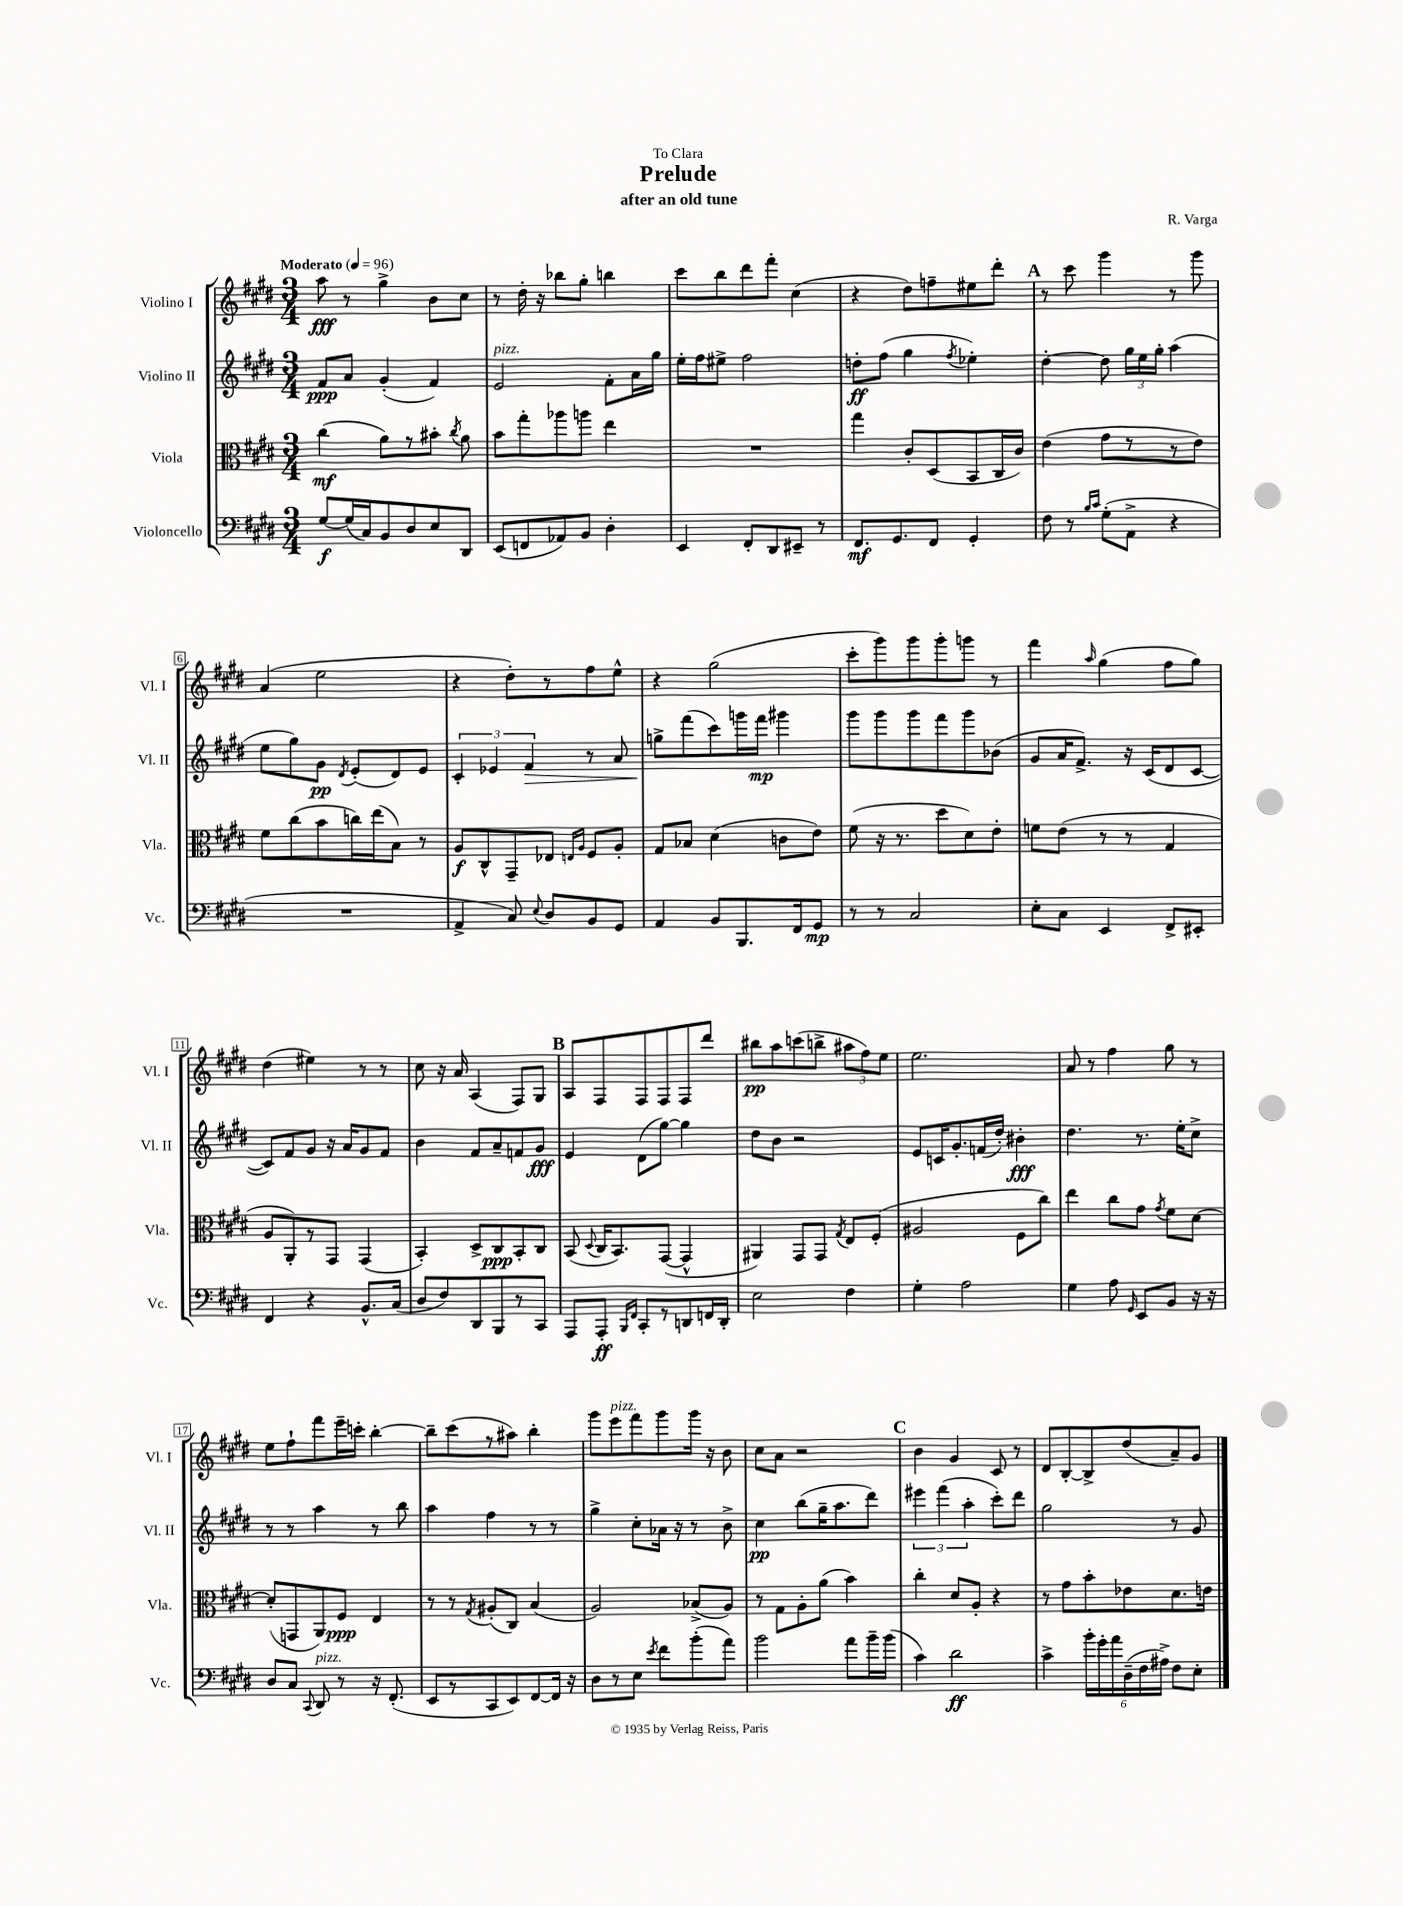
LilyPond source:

\header { title = "Prelude" composer = "R. Varga" subtitle = "after an old tune" dedication = "To Clara" }
<<
\new StaffGroup <<
\new Staff = "s0" \with { instrumentName = "Violino I" shortInstrumentName = "Vl. I" } {
    \clef treble \key e \major \numericTimeSignature \time 3/4 \tempo "Moderato" 4 = 96
    \autoBeamOff a''8\fff r8 gis''4-> b'8[ cis''8] |
    r8 dis''16-. r16 bes''8[ gis''8]-. b''4 |
    cis'''8[ b''8 dis'''8 fis'''8]-. cis''4( |
    r4 dis''8[) f''8-- eis''8 dis'''8]-. |
    \mark \markup { \bold "A" } r8 cis'''8 gis'''4 r8 gis'''8 |
    a'4( e''2 |
    r4 dis''8[-.) r8 fis''8 e''8]-^ |
    r4 gis''2( |
    cis'''8[-. gis'''8) gis'''8 gis'''8-. g'''8] r8 |
    fis'''4 \grace { a''16 } gis''4( fis''8[ gis''8]) |
    dis''4( eis''4) r8 r8 |
    cis''8 r16 a'16 a4( fis8[) gis8] |
    \mark \markup { \bold "B" } a8[ fis8 fis8 fis8 fis8 dis'''8] |
    bis''8[\pp a''8 c'''8( b''8]-> \tuplet 3/2 { ais''8[ fis''8) e''8] } |
    e''2. |
    a'8 r8 fis''4 gis''8 r8 |
    e''8[ fis''8-! fis'''8 e'''16-- c'''16]-. b''4~-. |
    b''8[-- cis'''8( r8 ais''8]) b''4-. |
    gis'''8[ e'''8^\markup { \italic "pizz." } fis'''8 gis'''8 gis'''16] r16 b'8 |
    cis''8[ a'8] r2 |
    \mark \markup { \bold "C" } b'4 gis'4 cis'8 r8 |
    dis'8[ b8~-. b8-> dis''8( a'8--) gis'8] \bar "|." |
}
\new Staff = "s1" \with { instrumentName = "Violino II" shortInstrumentName = "Vl. II" } {
    \clef treble \key e \major \numericTimeSignature \time 3/4
    \autoBeamOff fis'8[\ppp a'8] gis'4-.( fis'4) |
    e'2^\markup { \italic "pizz." } fis'8[-. a'16 gis''16] |
    e''16[-. fis''16 eis''8]-> fis''2 |
    d''8[-.\ff fis''8]( gis''4 \acciaccatura { fis''8 } ees''4-.) |
    \mark \markup { \bold "A" } dis''4~-. dis''8 \tuplet 3/2 { gis''16[ e''16 gis''16]-. } a''4( |
    e''8[ gis''8) gis'8]\pp \acciaccatura { dis'8 } e'8[-.( dis'8) e'8] |
    \tuplet 3/2 { cis'4-. ees'4 fis'4\> } r8 a'8 |
    g''8[->\! fis'''8( cis'''8) g'''16 fis'''16]\mp gis'''4 |
    gis'''8[ gis'''8 gis'''8 fis'''8 gis'''8 bes'8]( |
    gis'8[ a'16 fis'8.]->) r16 cis'16[( dis'8 cis'8]~ |
    cis'8[) fis'8 gis'8] r16 a'16[ gis'8 fis'8] |
    b'4 fis'8[ a'8-- f'8 gis'8]\fff |
    \mark \markup { \bold "B" } e'4 dis'8[( gis''8]~) gis''4 |
    dis''8[ b'8] r2 |
    e'8[ c'16 gis'8.-. f'16( dis''16]-.) bis'4-.\fff |
    dis''4. r8. e''16[-. cis''8]-> |
    r8 r8 a''4 r8 b''8 |
    a''4 fis''4 r8 r8 |
    gis''4-> cis''8[-. aes'16] r16 r8 b'8-> |
    cis''4\pp b''8[( gis''16-- a''8. dis'''8]) |
    \mark \markup { \bold "C" } \tuplet 3/2 { eis'''4 fis'''4( a''4-. } cis'''8[-.) dis'''8] |
    gis''2 r8 gis'8 \bar "|." |
}
\new Staff = "s2" \with { instrumentName = "Viola" shortInstrumentName = "Vla." } {
    \clef alto \key e \major \numericTimeSignature \time 3/4
    \autoBeamOff cis''4\mf( a'8[) r8 bis'8]-. \acciaccatura { cis''8 } a'8 |
    b'8[ gis''8-. aes''8 a''8] e''4 |
    R2. |
    gis''4 cis'8[-. dis8( b,8 cis16 cis'16]) |
    \mark \markup { \bold "A" } e'4( gis'8[ r8 r8 e'8]) |
    fis'8[ cis''8( b'8 c''16) e''16( b8]) r8 |
    a8[\f cis8-^ gis,8-- ees8] \grace { e16[ a16] } fis8[ a8]-. |
    gis8[ bes8] dis'4( c'8[ e'8]) |
    fis'8( r16 r8. dis''8[ dis'8) e'8]-. |
    f'8[ e'8]( r8 r8 gis4 |
    a8[ a,8-.) r8 gis,8] gis,4( |
    b,4-.) dis8[-> cis8\ppp b,8-. cis8] |
    \mark \markup { \bold "B" } b,8( \appoggiatura { dis8 } cis16[ b,8.) gis,8]~( gis,4-^ |
    ais,4) gis,8[ gis,8] \acciaccatura { gis8 } e8[ fis8]-.( |
    ais2 fis8[ cis''8]) |
    e''4 cis''8[ gis'8] \acciaccatura { gis'8 } fis'8[ dis'8]~ |
    dis'8[-.( g,8 a,8) fis8]\ppp e4 |
    r8 r8 \acciaccatura { gis8 } ais8[-.( cis8]) b4( |
    a2) bes8[->( a8]) |
    r8 gis8[ a8-. a'8]( b'4) |
    \mark \markup { \bold "C" } cis''4-. dis'8[ a8]-. r4 |
    r8 gis'8[ b'8-. ees'8 dis'8. e'16] \bar "|." |
}
\new Staff = "s3" \with { instrumentName = "Violoncello" shortInstrumentName = "Vc." } {
    \clef bass \key e \major \numericTimeSignature \time 3/4
    \autoBeamOff gis8[~\f gis16( cis16) b,8 dis8 e8 dis,8] |
    e,8[( f,8 aes,8) b,8] dis4-. |
    e,4 fis,8[-. dis,8 eis,8]-- r8 |
    fis,8.[\mf gis,8. fis,8] gis,4-. |
    \mark \markup { \bold "A" } fis8 r8 \grace { b16[ cis'16] } gis8[-.( a,8]-> r4 |
    R2. |
    a,4-> cis8) \appoggiatura { e8 } dis8[ b,8 gis,8] |
    a,4 b,8[ b,,8. fis,16 gis,8]\mp |
    r8 r8 cis2 |
    e8[-. cis8] e,4 fis,8[-> eis,8]-. |
    fis,4 r4 b,8.[-^ cis16]( |
    dis8[ fis8) dis,8 b,,8 r8 cis,8] |
    \mark \markup { \bold "B" } a,,8[ a,,8]-.\ff \grace { b,,16[ fis,16] } cis,8[-. r8 d,8 f,16 d,16]-. |
    e2 fis4 |
    gis4-. a2 |
    gis4 a8 \grace { gis,16 } e,8[ b,8] r16 r16 |
    dis8[ cis8] \appoggiatura { cis,8 } dis,8^\markup { \italic "pizz." } r8 r16 fis,8.-.( |
    e,8[ r8 cis,8 e,8) fis,8~ fis,16] r16 |
    dis8[ r8 e8] \acciaccatura { e'8 } fis'8[ b'8-.( a'8]) |
    b'2 a'8[ b'16-- b'16]( |
    \mark \markup { \bold "C" } cis'4) dis'2\ff |
    cis'4-> \tuplet 6/4 { b'16[-. gis'16-. a'16 dis16--( fis16 ais16]->) } fis8[ e8]-. \bar "|." |
}
>>
>>
\layout { \context { \Score \override BarNumber.stencil = #(make-stencil-boxer 0.1 0.3 ly:text-interface::print) } }
